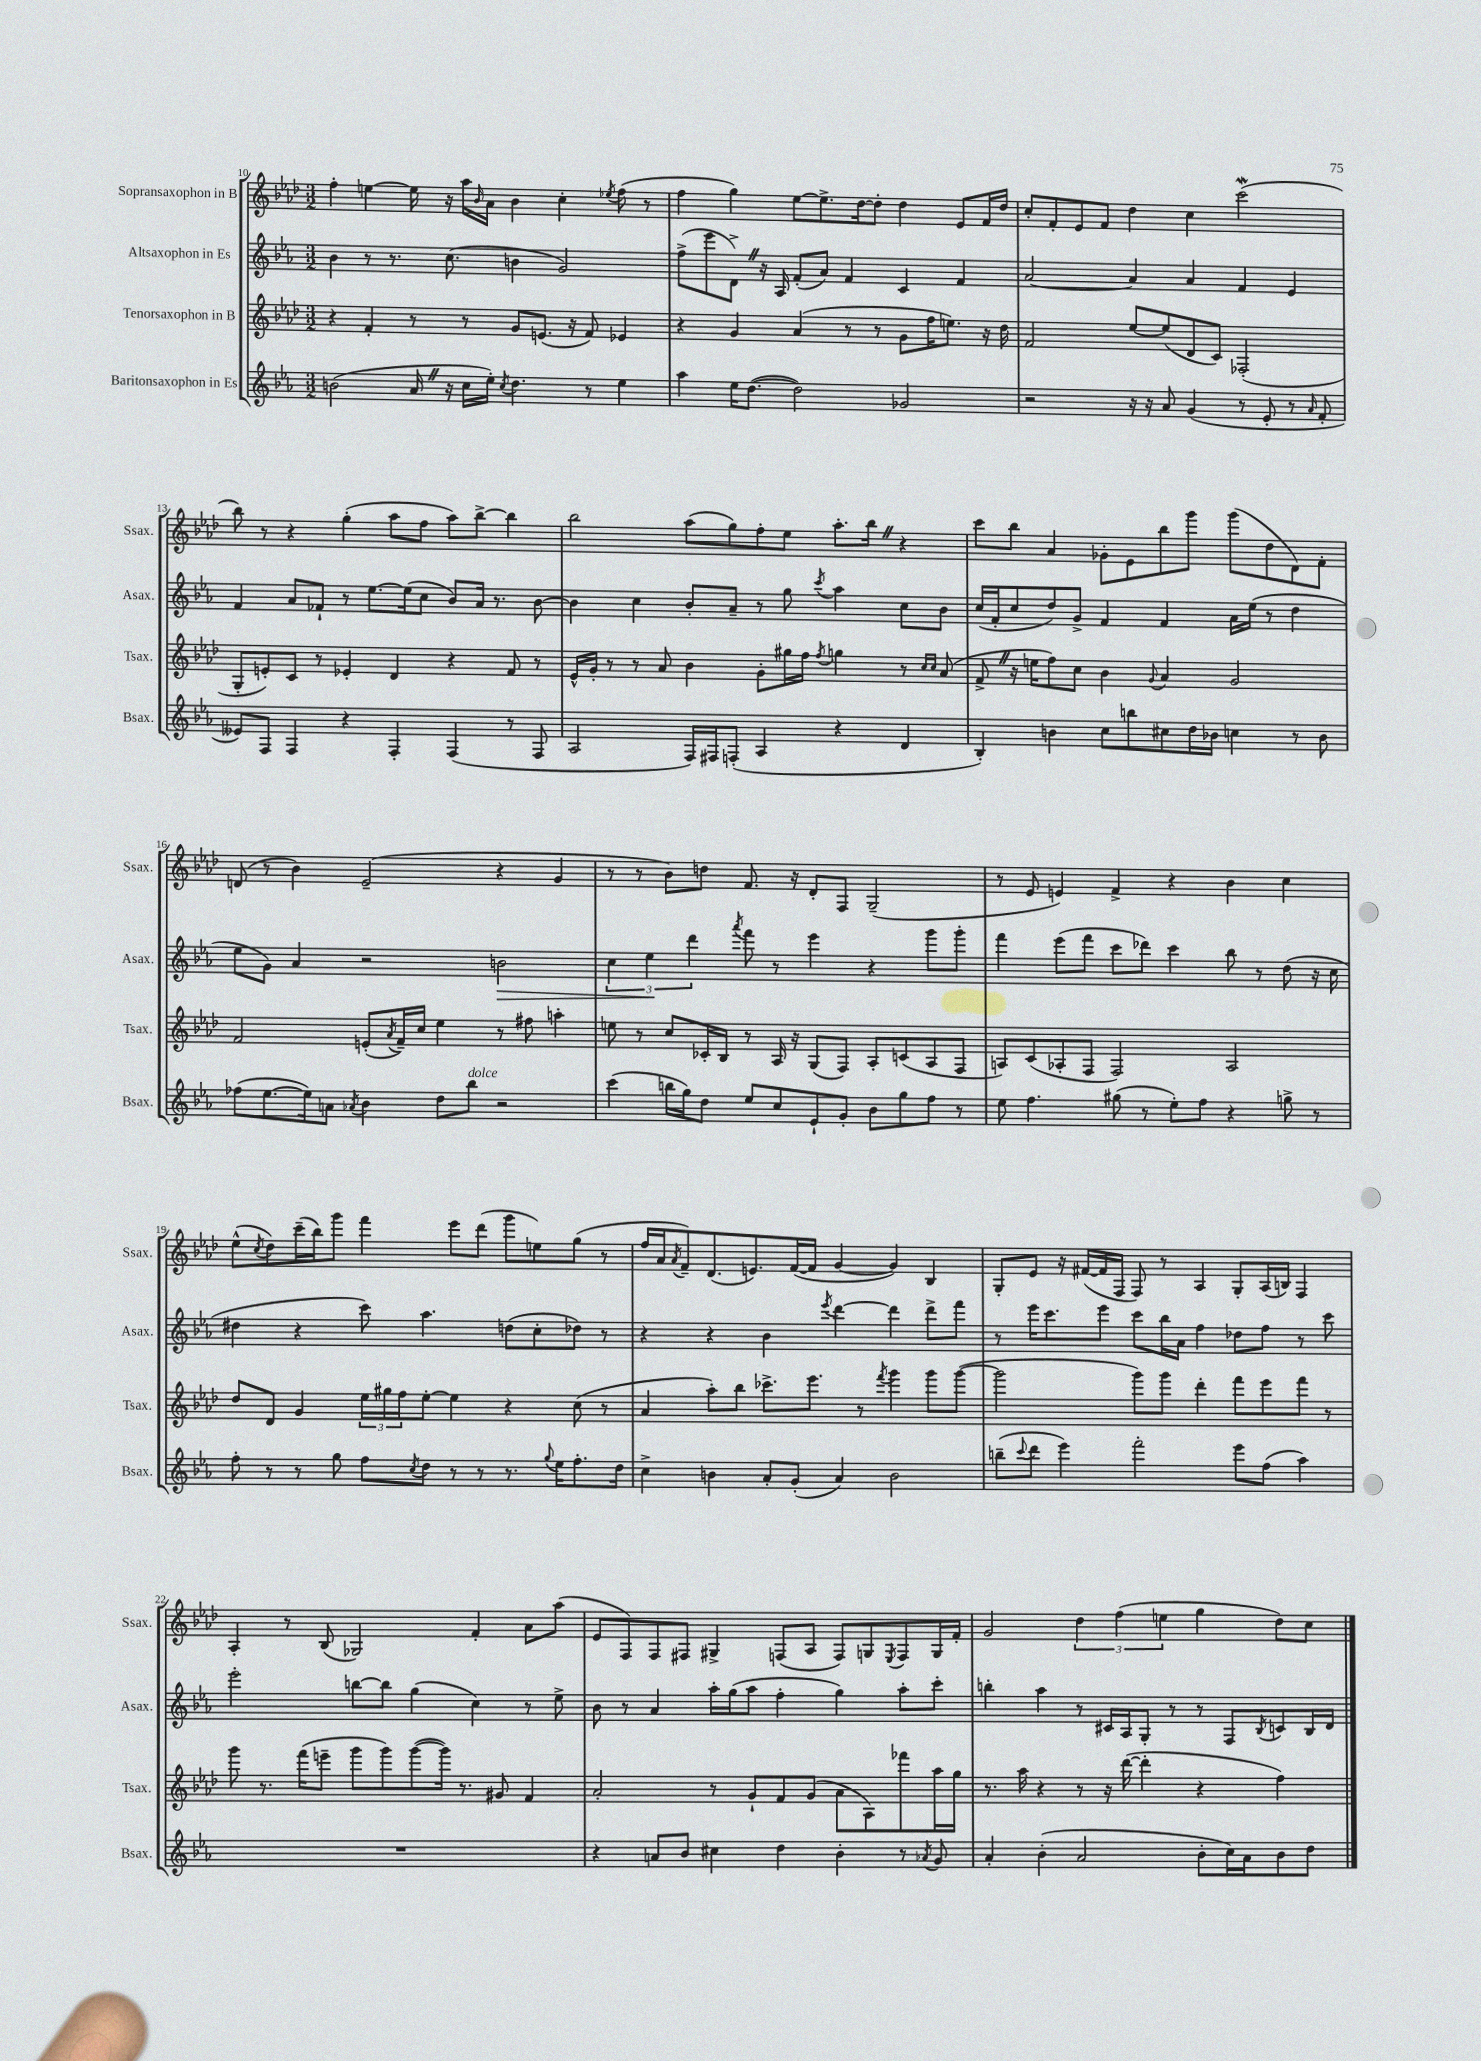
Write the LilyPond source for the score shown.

<<
\new StaffGroup <<
\new Staff = "s0" \with { instrumentName = "Sopransaxophon in B" shortInstrumentName = "Ssax." } {
    \clef treble \key aes \major \numericTimeSignature \time 3/2
    f''4-. e''4~ e''16 r16 aes''16 \grace { bes'16 } aes'16 bes'4 c''4-. \acciaccatura { ees''8 } f''8( r8 |
    f''4 g''4) ees''8~ ees''8.-> des''16~ des''8-. des''4 ees'8 f'16 des''16 |
    c''8-. f'8-. ees'8 f'8 des''4 c''4 c'''2\mordent( |
    bes''8) r8 r4 g''4-.( aes''8 f''8 aes''8) bes''8~-> bes''4 |
    bes''2 aes''8( g''8) f''8-. ees''8 aes''8.-. bes''16 \once \override BreathingSign.text = \markup { \musicglyph "scripts.caesura.straight" } \breathe r4 |
    c'''8 bes''8 aes'4 ges'8-. ees'8 bes''8 g'''8 g'''8( des''8 des'8) f'8-. |
    d'8( r8 bes'4) ees'2--( r4 g'4 |
    r8 r8 bes'8) d''8 f'8. r16 des'8-. f8 g2--( |
    r8 ees'8 e'4) f'4-> r4 bes'4 c''4 |
    ees''8-^( \acciaccatura { c''8 } des''8) c'''16--( bes''16) g'''8 f'''4 ees'''8 des'''8( g'''8 e''8) g''8( r8 |
    f''16 aes'16 \acciaccatura { aes'8 } f'8--) des'8.( e'8.) f'16~( f'16 g'4~ g'4) bes4 |
    g8-. ees'8 r16 fis'16~( fis'16 f16 f8) r8 aes4 g8-. aes16( b16) f4 |
    aes4-. r8 bes8( ges2) f'4-. aes'8 aes''8( |
    ees'8 f8) f8 fis8 gis4-> f8( aes8 f8) g8 \acciaccatura { ees8 } f8 g16 f'16-. |
    g'2 \tuplet 3/2 { des''4 f''4( e''4 } g''4 des''8) c''8 \bar "|." |
}
\new Staff = "s1" \with { instrumentName = "Altsaxophon in Es" shortInstrumentName = "Asax." } {
    \clef treble \key ees \major \numericTimeSignature \time 3/2
    bes'4 r8 r8. c''8.( b'4 g'2) |
    f''8->( ees'''8 d'8->) \once \override BreathingSign.text = \markup { \musicglyph "scripts.caesura.straight" } \breathe r16 aes16 f'8-.( aes'8) f'4 c'4 f'4 |
    aes'2~ aes'4 aes'4 f'4 ees'4 |
    f'4 aes'8 fes'8-! r8 ees''8.~ ees''16( c''8 bes'8) aes'16 r8. bes'8~ |
    bes'4 c''4 bes'8-. aes'8-- r8 g''8 \acciaccatura { c'''8 } aes''4 c''8 bes'8 |
    c''16( f'16-. c''8 d''8) g'8-> f'4 f'4 aes'16 ees''16( r8 d''4 |
    ees''8 g'8) aes'4 r2 b'2\> |
    \tuplet 3/2 { c''4 ees''4\! d'''4 } \acciaccatura { aes'''8 } f'''8 r8 ees'''4 r4 g'''8 g'''8-. |
    f'''4 ees'''8( f'''8 c'''8 des'''8) c'''4 bes''8 r8 d''8( r16 c''16 |
    dis''4 r4 c'''8) aes''4. d''8( c''8-. des''8) r8 |
    r4 r4 bes'4 \acciaccatura { ees'''8 } d'''4~ d'''4 d'''8-> f'''8 |
    r8 ees'''16 c'''8. ees'''8 c'''8 bes''16 aes'16 f''4 des''8 f''8 r8 c'''8 |
    ees'''2-. b''8~ b''8 g''4( c''4) r8 ees''8-> |
    bes'8 r8 aes'4 aes''16-. g''16( aes''8 f''4-. g''4) aes''8-. c'''8-. |
    b''4-. aes''4 r8 cis'16 aes16 g8-. r8 r8 f8 \acciaccatura { bes8 } c'8 bes16 d'16 \bar "|." |
}
\new Staff = "s2" \with { instrumentName = "Tenorsaxophon in B" shortInstrumentName = "Tsax." } {
    \clef treble \key aes \major \numericTimeSignature \time 3/2
    r4 f'4-. r8 r8 g'8 e'8.( r16 f'8) ees'4 |
    r4 g'4 aes'4( r8 r8 g'8 f''16 e''8.) r16 des''16 |
    f'2 ees''8~ ees''8( des'8 c'8) fes2-.( |
    g8-. e'8-.) c'8 r8 ees'4-. des'4 r4 f'8 r8 |
    ees'16-^ g'16-. r8 r8 aes'8 bes'4 g'8-. gis''16 f''16 \acciaccatura { f''8 } g''4 r8 \grace { c''16 c''16 } aes'8( |
    f'8-> \once \override BreathingSign.text = \markup { \musicglyph "scripts.caesura.straight" } \breathe r16 e''16 f''8) c''8 bes'4 \appoggiatura { g'8 } aes'4 g'2 |
    f'2 e'8-.( \acciaccatura { aes'8 } f'16--) c''16 ees''4 r8 fis''8 a''4-. |
    e''8 r8 c''8 ces'16-. bes16 r8 aes16 r16 g8( f8) aes8-. c'8( aes8 f8 |
    a8) c'8( aes8-. f8 f2) aes2 |
    des''8 des'8 g'4 \tuplet 3/2 { ees''16 gis''16 f''16 } ees''8~-. ees''4 r4 c''8( r8 |
    aes'4 aes''8-.) bes''8 ces'''8.-> ees'''8. r8 \acciaccatura { f'''8 } g'''4 g'''8 g'''8~( |
    g'''2 g'''8) g'''8 des'''4-. f'''8 ees'''8 f'''8 r8 |
    g'''8 r8. f'''16( e'''8-- g'''8 g'''8) g'''8~( g'''16) r8. gis'8 f'4 |
    aes'2-. r8 g'8-! f'8 g'8( aes'8 aes8) fes'''8 aes''16 g''16 |
    r8. aes''16 r4 r8 r16 des'''16~( des'''4-. r4 f''4) \bar "|." |
}
\new Staff = "s3" \with { instrumentName = "Baritonsaxophon in Es" shortInstrumentName = "Bsax." } {
    \clef treble \key ees \major \numericTimeSignature \time 3/2
    b'2( aes'16 \once \override BreathingSign.text = \markup { \musicglyph "scripts.caesura.straight" } \breathe r16 c''16 ees''16-.) \acciaccatura { c''8 } d''4. r8 ees''4 |
    aes''4 ees''16 d''8.~( d''2) ges'2 |
    r2 r16 r16 aes'8 g'4( r8 ees'8-. r8 \grace { aes'16 } f'8-. |
    eeses'8) f8 f4 r4 f4-. f4( r8 f8 |
    aes2 f16) fis16 f8-.( aes4 r4 d'4 |
    bes4-.) b'4 c''8 b''8 cis''8 d''16 bes'16 c''4 r8 bes'8 |
    fes''8( ees''8.~ ees''16) a'8 \acciaccatura { aes'8 } bes'4 d''8 bes''8^\markup { \italic "dolce" } r2 |
    c'''4( b''16 g''16) d''8 ees''8 c''8 ees'8-! g'8-. bes'8 g''8 f''8 r8 |
    ees''8 f''4. gis''8( r8 ees''8-.) f''8 r4 g''8-> r8 |
    f''8-. r8 r8 g''8 f''8 \acciaccatura { c''8 } d''8 r8 r8 r8. \appoggiatura { g''8 } ees''16 f''8.-. d''16 |
    c''4-> b'4 aes'8-. g'8-.( aes'4) b'2 |
    b''8--( \appoggiatura { c'''8 } d'''8 ees'''4) f'''2-. ees'''8 f''8( aes''4) |
    R1. |
    r4 a'8 bes'8 cis''4 d''4 bes'4-. r8 \acciaccatura { aes'8 } g'8 |
    aes'4-. bes'4-.( aes'2 bes'8-. c''16) aes'16 bes'8 d''8 \bar "|." |
}
>>
>>
\layout { \context { \Score currentBarNumber = #10 } }
